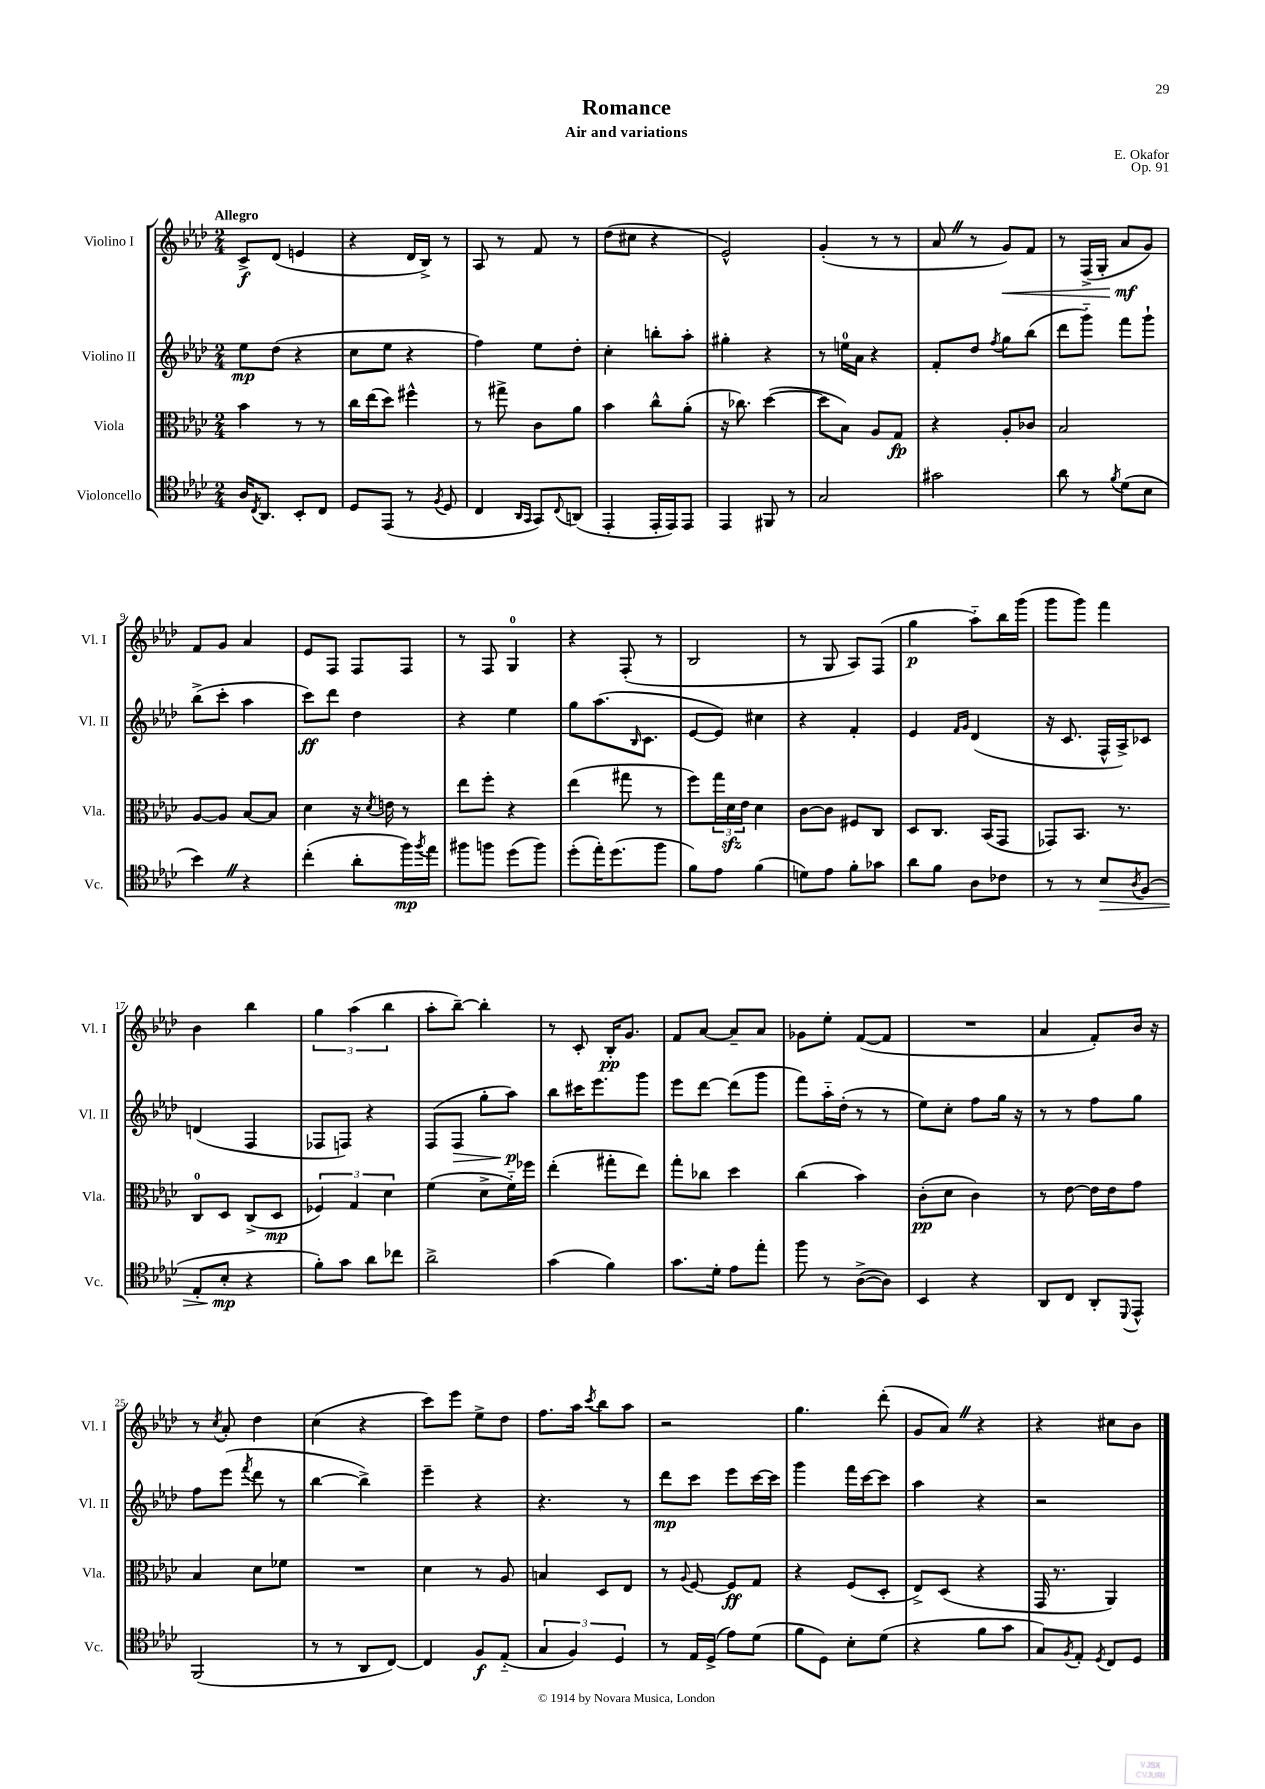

**kern	**kern	**kern	**kern
*staff4	*staff3	*staff2	*staff1
*clefC4	*clefC3	*clefG2	*clefG2
*k[b-e-a-d-]	*k[b-e-a-d-]	*k[b-e-a-d-]	*k[b-e-a-d-]
*M2/4	*M2/4	*M2/4	*M2/4
16A-	4b-	8ee-	8c^
8qC	.	.	.
8.AA-	.	.	.
.	.	(8dd-	(8d-
8BB-'	8r	4r	4e
8C	8r	.	.
=	=	=	=
8D-	16cc	8cc	4r
.	(16ee-	.	.
(8EE-	8dd-)	8ee-	.
8r	4ff#^^	4r	16d-
.	.	.	16B-^)
8qF	.	.	.
8D-	.	.	8r
=	=	=	=
4C	8r	4ff)	8A-
.	8gg#^	.	8r
16qqAA-	.	.	.
16qqGG	.	.	.
8GG)	8c	8ee-	8f
8qqC	.	.	.
(8AA	8a-	8dd-'	8r
=	=	=	=
4EE-'	4b-	4cc'	(8dd-
.	.	.	8cc#
16EE-'	8cc^^	8bb'	4r
16EE-)	.	.	.
8EE-	(8a-'	8aa-'	.
=	=	=	=
4EE-	16r	4gg#'	2e-^^)
.	8.cc-)	.	.
8FF#	([4dd-	4r	.
8r	.	.	.
=	=	=	=
2G	8dd-]	8r	(4g'
.	8B-)	16ee	.
.	.	16a-	.
.	8A-	4r	8r
.	8G	.	8r
=	=	=	=
2g#	4r	8f'	8a-
.	.	8dd-	8r
.	.	8qff	.
.	8A-'	8gg	8g)
.	8c-	(8bb-	8f
=	=	=	=
8a-	2B-	8ddd-	8r
8r	.	8ggg'~)	(16F^
.	.	.	16G'
8qf	.	.	.
(8d-	.	8fff	8a-
8B-	.	8ggg`	8g)
=	=	=	=
4b-)	[8A-	(8bb-^	8f
.	8A-]	8ccc'	8g
4r	[8B-	4aa-	4a-
.	8B-]	.	.
=	=	=	=
(4cc'	4d-	8ccc)	8e-
.	.	8ddd-	8F
8a-'	16r	4dd-	8F
.	8qd-	.	.
.	16e	.	.
16ff)	8r	.	8F
8qff	.	.	.
16ee-	.	.	.
=	=	=	=
8ff#	8ee-	4r	8r
8ff	8ff'	.	8F
(8dd-	4r	4ee-	4G
8ff)	.	.	.
=	=	=	=
(8dd-'	(4ee-	8gg	4r
16ee-')	.	(8.aa-	.
(8.dd-	.	.	.
.	8gg#	.	(8F'
.	.	16qqB-	.
.	.	8.c	.
8ff	8r	.	8r
=	=	=	=
8f)	8ff)	[8e-	2B-
8e-	24gg	8e-])	.
.	24d-	.	.
.	24e-	.	.
(4f	4d-	4cc#	.
=	=	=	=
8d)	[8c	4r	8r
8e-	8c]	.	8G
8f'	8F#	4f'	8A-)
8g-	8C	.	(8F
=	=	=	=
8a-	8D-	4e-	4gg
8f	8.C	.	.
.	.	16qqf	.
.	.	16qqg	.
8A-	.	(4d-	8aa-'~)
.	(16BB-	.	.
8c-	8GG	.	16bb-
.	.	.	(16ggg
=	=	=	=
8r	8GG-)	16r	8ggg
.	.	8.c	.
8r	8.BB-	.	8ggg)
8B-	.	16F^^	4fff
.	8.r	16A-^)	.
8qA-	.	.	.
(8F	.	8c-	.
=	=	=	=
8E-'	8C	(4d	4b-
8B-'	8D-	.	.
4r	(8C^	4F	4bb-
.	8D-	.	.
=	=	=	=
8f')	6F-)	8F-	6gg
8g	.	8F)	.
.	6G	.	(6aa-
8a-	.	4r	.
.	6d-	.	6bb-
8cc-	.	.	.
=	=	=	=
2a-^	(4f	(8F	8aa-'
.	.	8F	[8bb-~)
.	8d-^	8gg'	4bb-']
.	16f'~)	8aa-)	.
.	16ff-	.	.
=	=	=	=
(4g	(4ee-'	8bb-	8r
.	.	16ccc#	8c'
.	.	8.eee-	.
4f)	8gg#'	.	16B-'
.	.	.	8.g
.	8ee-)	8ggg	.
=	=	=	=
8.g	8gg'	8eee-	8f
.	8cc-	[8ddd-	[8a-
16d-'	.	.	.
8e-	4dd-	(8ddd-]	8a-~]
8ee-'	.	8ggg	8a-
=	=	=	=
8ff	(4cc	8fff)	8g-
8r	.	16aa-'~	8ee-'
.	.	(16dd-'	.
([8A-^	4b-)	8r	([8f
8A-])	.	8r	8f]
=	=	=	=
4BB-	(8c'	8ee-)	2r
.	8d-	8cc'	.
4r	4c)	8ff	.
.	.	16gg	.
.	.	16r	.
=	=	=	=
8AA-	8r	8r	4a-
8C	[8e-	8r	.
8AA-'	16e-]	8ff	8f')
.	16e-	.	.
8qqDD-	.	.	.
8EE-^^	8g	8gg	16b-
.	.	.	16r
=	=	=	=
(2FF	4B-	8ff	8r
.	.	.	8qcc
.	.	(8eee-	8a-'
.	.	8qfff	.
.	8d-	8ddd-	4dd-
.	8f-	8r	.
=	=	=	=
8r	2r	[4bb-	(4cc
8r	.	.	.
8AA-	.	4bb-^])	4r
[8C)	.	.	.
=	=	=	=
4C]	4d-	4eee-~	8ccc)
.	.	.	8eee-
8F	8r	4r	8ee-^
(8E-'~	8A-	.	8dd-
=	=	=	=
6G	4B	4.r	8.ff
6F)	.	.	.
.	.	.	16aa-
.	.	.	8qccc
.	8D-	.	8bb-
6D-	.	.	.
.	8E-	8r	8aa-
=	=	=	=
8r	8r	8ddd-	2r
.	8qqA-	.	.
16E-	[8F	8ccc	.
(16D-^	.	.	.
8e-)	8F]	8eee-	.
(8d-	8G	[16ccc	.
.	.	16ccc]	.
=	=	=	=
8f	4r	4ggg	4.gg
8D-)	.	.	.
8B-'	(8F	16fff	.
.	.	[16ccc	.
(8d-	8D-'	8ccc]	(8ddd-'
=	=	=	=
4r	8E-^)	4aa-	8g
.	(8D-	.	8a-)
8f	4r	4r	4r
8g	.	.	.
=	=	=	=
8G)	16GG	2r	4r
.	8.r	.	.
8qF	.	.	.
8E-'	.	.	.
8qD-	.	.	.
8C	4AA-)	.	8cc#
8D-	.	.	8b-
==	==	==	==
*-	*-	*-	*-
